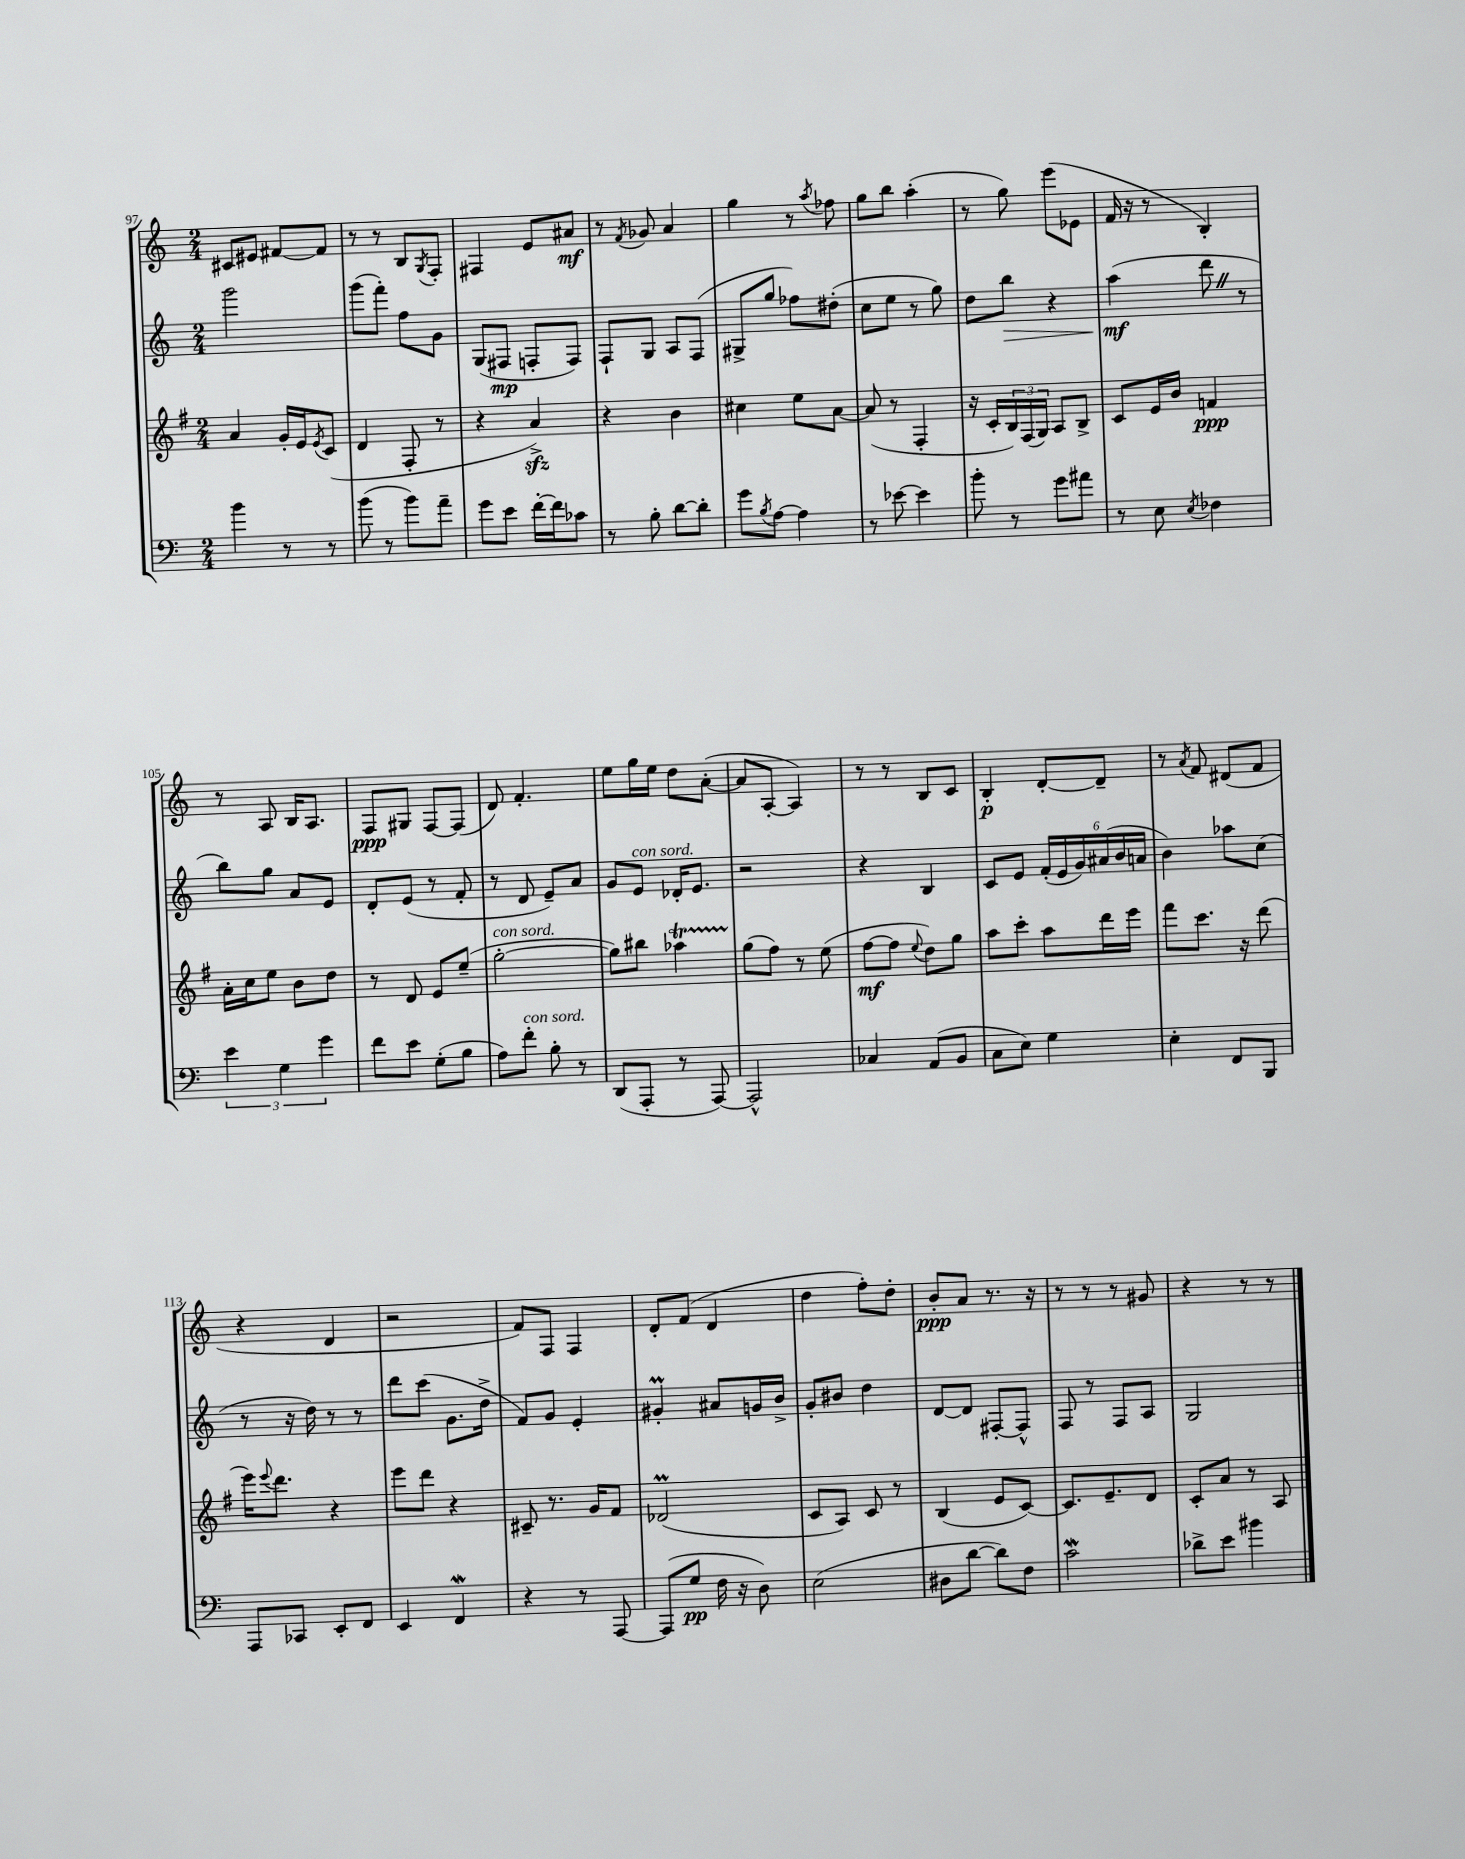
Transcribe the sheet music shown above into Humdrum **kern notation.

**kern	**dynam	**kern	**dynam	**kern	**dynam	**kern	**dynam
*part4	*part4	*part3	*part3	*part2	*part2	*part1	*part1
*staff4	*staff4	*staff3	*staff3	*staff2	*staff2	*staff1	*staff1
*clefF4	*	*clefG2	*	*clefG2	*	*clefG2	*
*k[]	*	*k[f#]	*	*k[]	*	*k[]	*
*M2/4	*	*M2/4	*	*M2/4	*	*M2/4	*
=97	=97	=97	=97	=97	=97	=97	=97
4b\	.	4a/	.	2ggg\	.	8c#X/L	.
.	.	.	.	.	.	8e#X/J	.
8r	.	16g'/LL	.	.	.	[8f#X/L	.
.	.	16e/J	.	.	.	.	.
.	.	8qe/	.	.	.	.	.
8r	.	(8c/J	.	.	.	8f#/J]	.
=98	=98	=98	=98	=98	=98	=98	=98
(8b\	.	4d/	.	(8ggg\L	.	8r	.
8r	.	.	.	8fff'\J)	.	8r	.
8b\L)	.	8F#'/	.	8ff\L	.	8B/L	.
.	.	.	.	.	.	8qG/	.
8a~\J	.	8r	.	8g\J	.	8F'/J	.
=99	=99	=99	=99	=99	=99	=99	=99
8g\L	.	4r	.	(8G/L	.	4F#X/	.
8e\J	.	.	.	8F#X/J	mp	.	.
[16f'\LL	.	4azz^/)	.	8Fn'/L	.	8e/L	.
16f\J]	.	.	.	.	.	.	.
8c-X\J	.	.	.	8F/J)	.	8a#X/J	mf
=100	=100	=100	=100	=100	=100	=100	=100
8r	.	4r	.	8F`/L	.	8r	.
.	.	.	.	.	.	8qf/	.
8B'\	.	.	.	8G/J	.	8g-X/	.
[8d\L	.	4b\	.	8A/L	.	4a/	.
8d'\J]	.	.	.	(8F/J	.	.	.
=101	=101	=101	=101	=101	=101	=101	=101
8g\L	.	4cc#X\	.	8G#X^/L	.	4gg\	.
8qB/	.	.	.	.	.	.	.
[8A\J	.	.	.	8gg/J	.	.	.
4A\]	.	8ee\L	.	8ff-X\L)	.	8r	.
.	.	.	.	.	.	8qaa/	.
.	.	[8a\J	.	(8dd#X'\J	.	8ff-X\	.
=102	=102	=102	=102	=102	=102	=102	=102
8r	.	(8a/]	.	8cc\L	.	8gg\L	.
[8e-X\	.	8r	.	8ee\J	.	8bb\J	.
4e-\]	.	4F#'/	.	8r	.	(4aa'\	.
.	.	.	.	8gg\)	.	.	.
=103	=103	=103	=103	=103	=103	=103	=103
8b'\	.	16r	.	8dd\L	.	8r	.
.	.	16c'/LL	.	.	.	.	.
!	!	!	!	!	!LO:HP:b	!	!
8r	.	24B/)	.	8bb\J	>	8gg\)	.
.	.	(24F#/	.	.	.	.	.
.	.	24G/JJ)	.	.	.	.	.
8g\L	.	8A/L	.	4r	.	(8eee\L	.
8a#X\J	.	8B^/J	.	.	.	8e-X\J	.
=104	=104	=104	=104	=104	=104	=104	=104
8r	.	8c/L	.	(4aa\	mf	16f/	.
.	.	.	.	.	.	16r	.
8E\	.	16e/L	.	.	.	8r	.
.	.	16b/JJ	.	.	.	.	.
8qE/	.	.	.	.	.	.	.
4F-X\	.	4fn/	ppp	8dddZ\	]	4B'/)	.
.	.	.	.	8r	.	.	.
!!LO:LB:g=z
=105	=105	=105	=105	=105	=105	=105	=105
6e\	.	16a'\LL	.	8bb\L)	.	8r	.
.	.	16cc\J	.	.	.	.	.
.	.	8ee\J	.	8gg\J	.	8A/	.
6G\	.	.	.	.	.	.	.
.	.	8b\L	.	8a/L	.	16B/KL	.
.	.	.	.	.	.	8.A/J	.
6g\	.	.	.	.	.	.	.
.	.	8dd\J	.	8e/J	.	.	.
=106	=106	=106	=106	=106	=106	=106	=106
8f\L	.	8r	.	8d'/L	.	8F/L	ppp
8e\J	.	8d/	.	(8e/J	.	8G#X/J	.
(8G'\L	.	8e/L	.	8r	.	[8F/L	.
8B\J	.	(8ee~/J	.	8f'/	.	(8F/J]	.
=107	=107	=107	=107	=107	=107	=107	=107
!	!	!LO:TX:a:i:t=con sord.	!	!	!	!	!
8A\L)	.	[2gg'\	.	8r	.	8d/)	.
!LO:TX:a:i:t=con sord.	!	!	!	!	!	!	!
8f'\J	.	.	.	8d/	.	4.f'/	.
8B'\	.	.	.	8e~/L)	.	.	.
8r	.	.	.	8a/J	.	.	.
=108	=108	=108	=108	=108	=108	=108	=108
(8DD/L	.	8gg\L])	.	8g/L	.	8ee\L	.
!	!	!	!	!LO:TX:a:i:t=con sord.	!	!	!
8AAA'/J	.	8bb#X\J	.	8e/J	.	16gg\L	.
.	.	.	.	.	.	16ee\JJ	.
8r	.	4aa-XT\	.	16d-X'/KL	.	8dd\L	.
.	.	.	.	8.e/J	.	.	.
[8AAA/)	.	.	.	.	.	([8a'\J	.
=109	=109	=109	=109	=109	=109	=109	=109
2AAA^^/]	.	(8gg\L	.	2r	.	8a/L]	.
.	.	8ff#\J)	.	.	.	[8A'/J	.
.	.	8r	.	.	.	4A/])	.
.	.	(8ee\	.	.	.	.	.
=110	=110	=110	=110	=110	=110	=110	=110
4C-X/	.	[8ff#\L	mf	4r	.	8r	.
.	.	8ff#\J]	.	.	.	8r	.
.	.	8qqee/	.	.	.	.	.
(8AA/L	.	8dd\L)	.	4B/	.	8B/L	.
8BB/J	.	8gg\J	.	.	.	8c/J	.
=111	=111	=111	=111	=111	=111	=111	=111
8C\L	.	8aa\L	.	8c/L	.	4B'/	p
8E\J)	.	8ccc'\J	.	8e/J	.	.	.
4G\	.	8aa\L	.	(24f'/LL	.	[8d'/L	.
.	.	.	.	24e/	.	.	.
.	.	.	.	24g/)	.	.	.
.	.	16ddd\L	.	(24a#X/	.	8d~/J]	.
.	.	.	.	24b/	.	.	.
.	.	16eee\JJ	.	.	.	.	.
.	.	.	.	24an/JJ	.	.	.
=112	=112	=112	=112	=112	=112	=112	=112
4E'\	.	8fff#\L	.	4b\)	.	8r	.
.	.	.	.	.	.	8qa/	.
.	.	8.ccc\J	.	.	.	8f/	.
8FF/L	.	.	.	8aa-X\L	.	(8d#X/L	.
.	.	16r	.	.	.	.	.
8BBB/J	.	(8ddd\	.	(8cc\J	.	8f/J	.
!!LO:LB:g=z
=113	=113	=113	=113	=113	=113	=113	=113
8AAA/L	.	16eee\KL)	.	8r	.	4r	.
.	.	8qqeee/	.	.	.	.	.
.	.	8.ddd\J	.	.	.	.	.
8CC-X/J	.	.	.	16r	.	.	.
.	.	.	.	16dd\)	.	.	.
8EE'/L	.	4r	.	8r	.	4d/	.
8FF/J	.	.	.	8r	.	.	.
=114	=114	=114	=114	=114	=114	=114	=114
4EE/	.	8eee\L	.	8ddd\L	.	2r	.
.	.	8ddd\J	.	(8ccc\J	.	.	.
4FFw/	.	4r	.	8.g\L	.	.	.
.	.	.	.	16dd^\Jk	.	.	.
=115	=115	=115	=115	=115	=115	=115	=115
4r	.	8c#X~/	.	8f/L)	.	8f/L)	.
.	.	8.r	.	8g/J	.	8F/J	.
8r	.	.	.	4e'/	.	4F/	.
.	.	16g/KL	.	.	.	.	.
[8AAA/	.	8f#/J	.	.	.	.	.
=116	=116	=116	=116	=116	=116	=116	=116
(8AAA/L]	.	(2d-XM/	.	4g#Xm'/	.	8d'/L	.
8G/J	pp	.	.	.	.	(8f/J	.
16F\	.	.	.	8a#X/L	.	4d/	.
16r	.	.	.	.	.	.	.
8D\)	.	.	.	16gn/L	.	.	.
.	.	.	.	16b^/JJ	.	.	.
=117	=117	=117	=117	=117	=117	=117	=117
(2E\	.	8c/L	.	8g'/L	.	4dd\	.
.	.	8A/J)	.	8b#X/J	.	.	.
.	.	8c/	.	4dd\	.	8ff'\L)	.
.	.	8r	.	.	.	8dd'\J	.
=118	=118	=118	=118	=118	=118	=118	=118
8D#X\L	.	(4B/	.	[8d/L	.	8b'/L	ppp
[8d\J	.	.	.	8d/J]	.	8a/J	.
8d\L])	.	8e/L	.	[8F#X'/L	.	8.r	.
8F\J	.	[8c/J)	.	8F#^^/J]	.	.	.
.	.	.	.	.	.	16r	.
=119	=119	=119	=119	=119	=119	=119	=119
2cw\	.	8.c/L]	.	8F/	.	8r	.
.	.	.	.	8r	.	8r	.
.	.	8.e~/	.	.	.	.	.
.	.	.	.	8F/L	.	8r	.
.	.	8d/J	.	8A/J	.	8g#X/	.
=120	=120	=120	=120	=120	=120	=120	=120
8d-X^\L	.	8c'/L	.	2G/	.	4r	.
8e\J	.	8a/J	.	.	.	.	.
4b#X\	.	8r	.	.	.	8r	.
.	.	8A/	.	.	.	8r	.
==	==	==	==	==	==	==	==
*-	*-	*-	*-	*-	*-	*-	*-
